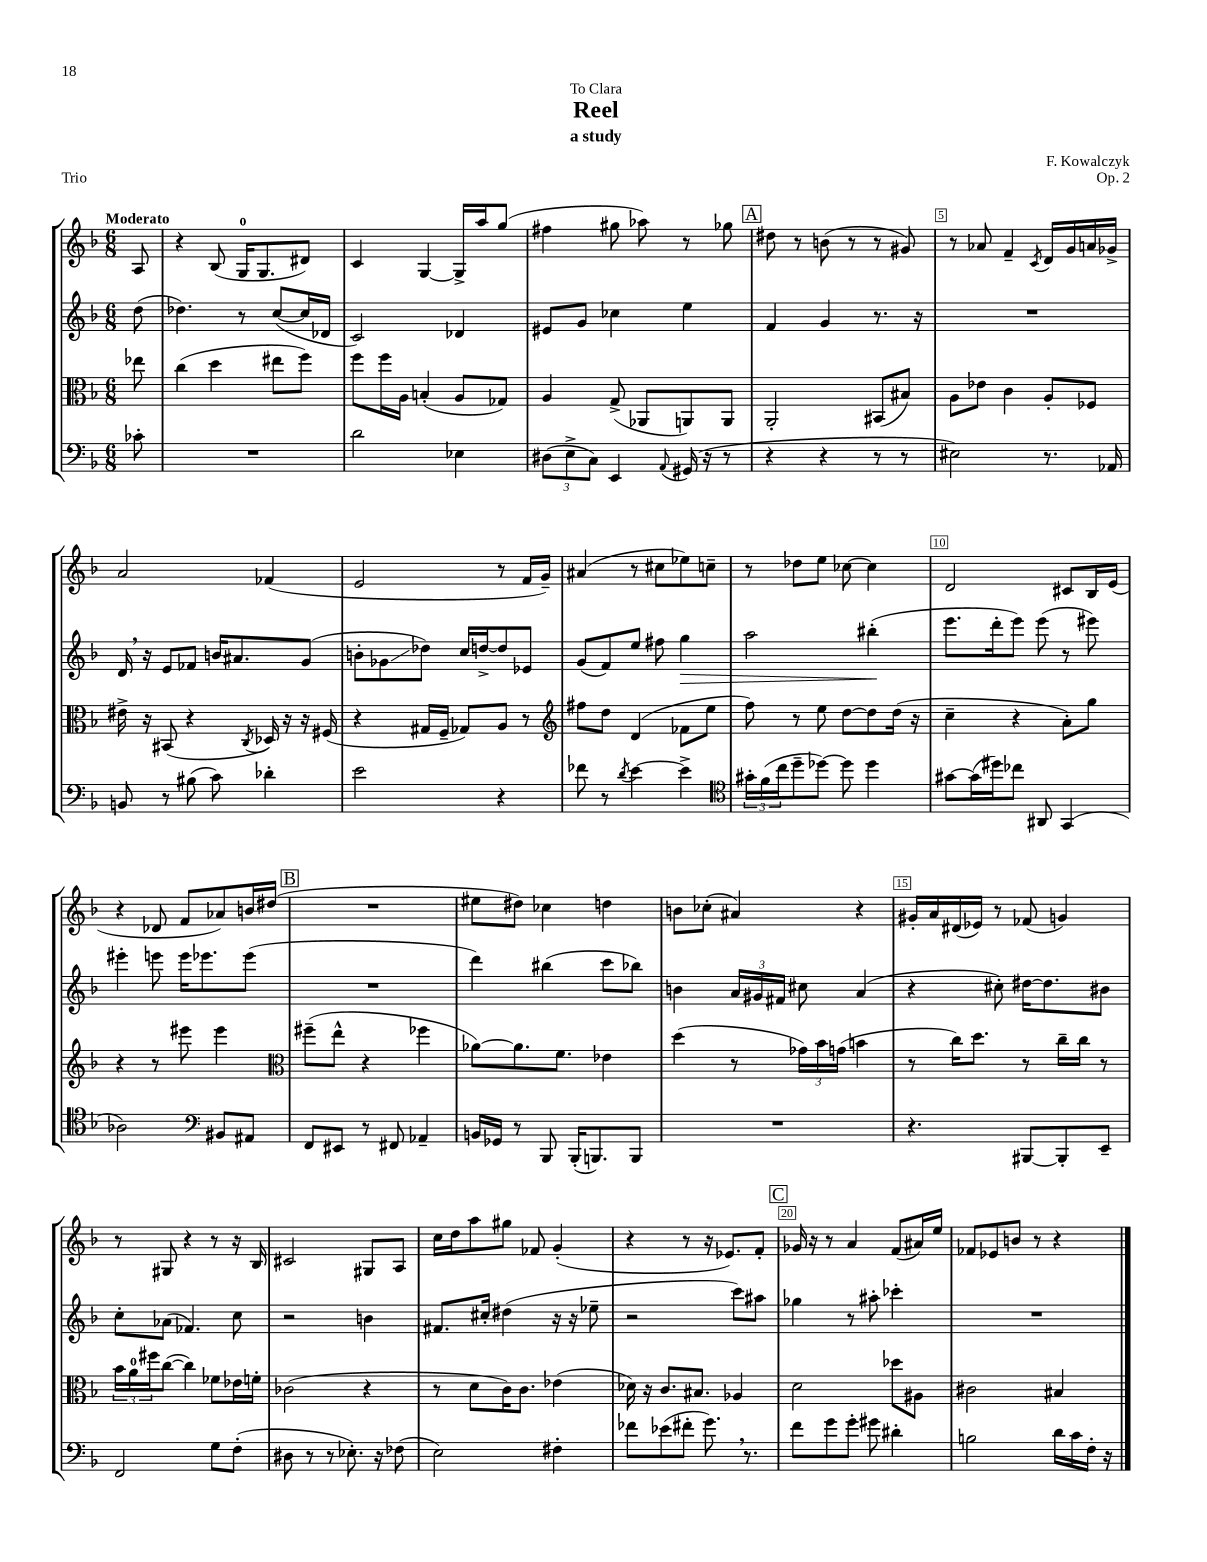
\header { title = "Reel" composer = "F. Kowalczyk" subtitle = "a study" dedication = "To Clara" opus = "Op. 2" piece = "Trio" }
<<
\new StaffGroup <<
\new Staff = "s0" {
    \clef treble \key f \major \numericTimeSignature \time 6/8 \partial 8 \tempo "Moderato"
    a8 |
    r4 bes8( g16-0 g8. dis'8) |
    c'4 g4~ g16-> a''16 g''8( |
    fis''4 gis''8 aes''8) r8 ges''8 |
    \mark \markup { \box "A" } dis''8 r8 b'8( r8 r8 gis'8) |
    r8 aes'8 f'4-- \acciaccatura { c'8 } d'16 g'16 a'16 ges'16-> |
    a'2 fes'4( |
    e'2 r8 f'16 g'16--) |
    ais'4( r8 cis''8 ees''8) c''8-- |
    r8 des''8 e''8 ces''8~ ces''4 |
    d'2 cis'8 bes16 e'16( |
    r4 des'8 f'8 aes'8) b'16 dis''16( |
    \mark \markup { \box "B" } R2. |
    eis''8 dis''8) ces''4 d''4 |
    b'8 ces''8-.( ais'4) r4 |
    gis'16-. a'16 dis'16( ees'16) r8 fes'8( g'4) |
    r8 gis8 r4 r8 r16 bes16 |
    cis'2 gis8 a8 |
    c''16 d''16 a''8 gis''8 fes'8 g'4-.( |
    r4 r8 r16 ees'8.) f'8-. |
    \mark \markup { \box "C" } ges'16 r16 r8 a'4 f'8( ais'16) e''16 |
    fes'8 ees'8 b'8 r8 r4 \bar "|." |
}
\new Staff = "s1" {
    \clef treble \key f \major \numericTimeSignature \time 6/8 \partial 8
    d''8( |
    des''4.) r8 c''8~( c''16 des'16 |
    c'2) des'4 |
    eis'8 g'8 ces''4 e''4 |
    \mark \markup { \box "A" } f'4 g'4 r8. r16 |
    R2. |
    d'16 \breathe r16 e'8 fes'8 b'16 ais'8. g'8( |
    b'8-. ges'8\glissando des''8) c''16 d''16~-> d''8 ees'8 |
    g'8( f'8) e''8 fis''8 g''4\> |
    a''2 bis''4-.\!( |
    e'''8. d'''16-. e'''8) e'''8( r8 eis'''8) |
    eis'''4-. e'''8 e'''16 ees'''8. ees'''8( |
    \mark \markup { \box "B" } R2. |
    d'''4) bis''4( c'''8 bes''8) |
    b'4 \tuplet 3/2 { a'16 gis'16 fis'16 } cis''8 a'4( |
    r4 cis''8-.) dis''16~ dis''8. bis'8 |
    c''8-. aes'8( fes'4.) c''8 |
    r2 b'4 |
    fis'8. cis''16-. dis''4( r16 r16 ees''8-- |
    r2 c'''8) ais''8 |
    \mark \markup { \box "C" } ges''4 r8 ais''8-. ces'''4-. |
    R2. \bar "|." |
}
\new Staff = "s2" {
    \clef alto \key f \major \numericTimeSignature \time 6/8 \partial 8
    ees''8 |
    c''4( d''4 eis''8 f''8) |
    f''8 f''16 a16 b4-.( a8 ges8) |
    a4 g8->( aes,8 a,8) a,8 |
    \mark \markup { \box "A" } a,2-. bis,8( bis8) |
    a8 ees'8 c'4 a8-. fes8 |
    eis'16-> r16 bis,8( r4 \acciaccatura { c8 } des16) r16 r16 fis16( |
    r4 gis16 f16-- ges8) a8 r8 |
    \clef treble fis''8 d''8 d'4( fes'8 e''8 |
    f''8) r8 e''8 d''8~ d''8 d''16( r16 |
    c''4-- r4 a'8-.) g''8 |
    r4 r8 eis'''8 eis'''4 |
    \mark \markup { \box "B" } \clef alto fis''8--( e''8-^ r4 fes''4 |
    aes'8~) aes'8. f'8. ees'4 |
    d''4( r8 \tuplet 3/2 { ges'16) bes'16 g'16( } b'4 |
    r8 c''16) d''8. r8 c''16-- c''16 r8 |
    \tuplet 3/2 { bes'16 a'16-0 fis''16 } c''8~( c''4) fes'8 ees'16 f'16-. |
    ces'2( r4 |
    r8 d'8 c'16) c'8. ees'4( |
    des'16) r16 c'8. bis8. aes4 |
    \mark \markup { \box "C" } d'2 des''8 ais8 |
    cis'2 bis4 \bar "|." |
}
\new Staff = "s3" {
    \clef bass \key f \major \numericTimeSignature \time 6/8 \partial 8
    ces'8-. |
    R2. |
    d'2 ees4 |
    \tuplet 3/2 { dis8( e8-> c8) } e,4 \appoggiatura { a,8 } gis,16( r16 r8 |
    \mark \markup { \box "A" } r4 r4 r8 r8 |
    eis2) r8. aes,16 |
    b,8 r8 bis8( c'8) des'4-. |
    e'2 r4 |
    fes'8 r8 \acciaccatura { d'8 } e'4~ e'4-> |
    \clef tenor \tuplet 3/2 { gis'16-. f'16( c''16 } d''8-- des''8~) des''8 des''4 |
    gis'8~ gis'16( dis''16) ces''8 ais,8 g,4( |
    aes2) \clef bass bis,8 ais,8 |
    \mark \markup { \box "B" } f,8 eis,8 r8 fis,8 aes,4-- |
    b,16 ges,16 r8 bes,,8 bes,,16-.( b,,8.) b,,8 |
    R2. |
    r4. bis,,8~ bis,,8-. e,8-- |
    f,2 g8 f8-.( |
    dis8 r8 r8 ees8.-.) r16 fes8( |
    e2) fis4-. |
    fes'8 ees'8( fis'8-. g'8.) \breathe r8. |
    \mark \markup { \box "C" } f'8 g'8 g'8-. gis'8 dis'4-. |
    b2 d'16 c'16 f16-. r16 \bar "|." |
}
>>
>>
\layout { \context { \Score \override BarNumber.break-visibility = ##(#f #t #t) barNumberVisibility = #(every-nth-bar-number-visible 5) \override BarNumber.stencil = #(make-stencil-boxer 0.1 0.3 ly:text-interface::print) } }
